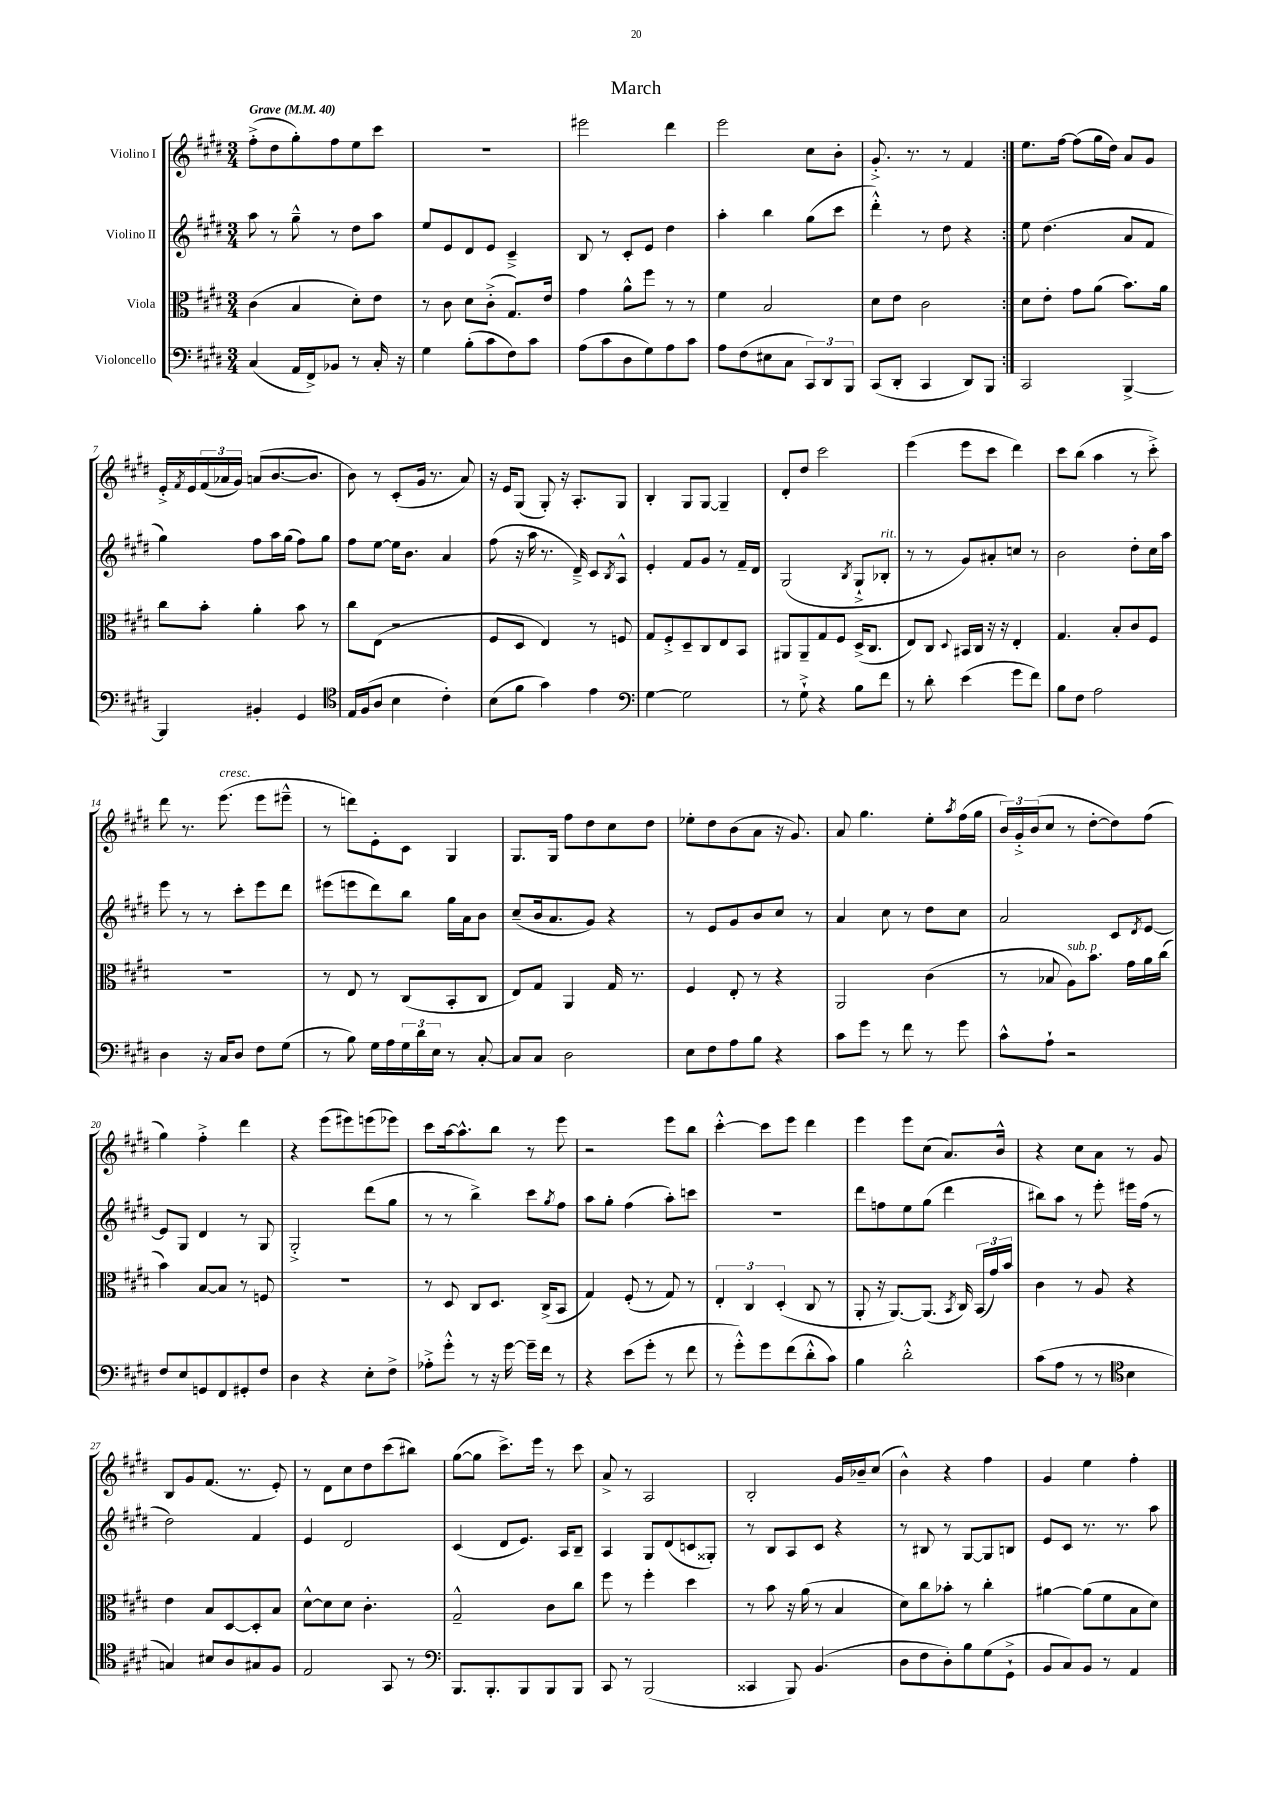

**kern	**kern	**kern	**kern
*staff4	*staff3	*staff2	*staff1
*clefF4	*clefC3	*clefG2	*clefG2
*k[f#c#g#d#]	*k[f#c#g#d#]	*k[f#c#g#d#]	*k[f#c#g#d#]
*M3/4	*M3/4	*M3/4	*M3/4
*MM40	*MM40	*MM40	*MM40
(4C#	(4c#	8aa	(8ff#'^
.	.	8r	8dd#
16AA	4B	8gg#~^^	8gg#')
16FF#^)	.	.	.
8BB-	.	8r	8ff#
8r	8d#')	8dd#	8ee
16C#'	8e	8aa	8ccc#
16r	.	.	.
=	=	=	=
4G#	8r	8ee	2.r
.	8c#	8e	.
(8B'	8d#	8d#	.
8c#	(8c#'^	8e	.
8F#)	8.G#)	4c#~^	.
8c#	.	.	.
.	16e	.	.
=	=	=	=
(8A	4g#	8B	2eee#
8c#	.	8r	.
8D#	8a^^	8c#'	.
8G#)	8ff#	8e	.
8A	8r	4dd#	4ddd#
8c#	8r	.	.
=	=	=	=
8A	4f#	4aa'	2eee
(8F#	.	.	.
8E#	2B	4bb	.
8C#	.	.	.
12CC#)	.	(8gg#	8cc#
12DD#	.	.	.
.	.	8ccc#	8b'
12BBB	.	.	.
=	=	=	=
(8CC#	8d#	4ddd#'^^)	8.g#'^
8DD#'	8e	.	.
.	.	.	8.r
4CC#	2c#	8r	.
.	.	8dd#	8r
8DD#)	.	4r	4f#
8BBB	.	.	.
=:|!	=:|!	=:|!	=:|!
2CC#	8d#	8ee	8.ee
.	8e'	(4.dd#	.
.	.	.	[16ff#
.	8g#	.	(8ff#]
.	(8a	.	16gg#
.	.	.	16dd#)
[4BBB^	8.b)	8a	8a
.	.	8f#	8g#
.	16a	.	.
=	=	=	=
4BBB]	8cc#	4gg#)	16e'^
.	.	.	8qf#
.	.	.	16e
.	8b'	.	(24f#
.	.	.	24a-
.	.	.	24g#)
4BB#'	4a'	8ff#	(8a
.	.	16aa	[8.b
.	.	(16gg#	.
4GG#	8b	8ff#)	.
.	.	.	8.b]
.	8r	8gg#	.
=	=	=	=
*clefC4	*	*	*
16E	8cc#	8ff#	8b)
(16F#	.	.	.
8A	(8E	[8ee	8r
4B	2r	16ee]	(8c#'
.	.	8.b	.
.	.	.	16g#
.	.	.	8.r
4c#')	.	4a	.
.	.	.	8a)
=	=	=	=
(8B	8F#	(8ff#	16r
.	.	.	16e
8f#	8D#	16r	(8G#
.	.	16aa	.
4g#)	4E)	8.r	8G#')
.	.	.	16r
.	.	16d#~^)	8.A'
4e	8r	8c#	.
.	.	8qB	.
.	8F	8A^^	8G#
=	=	=	=
*clefF4	*	*	*
[4G#	8G#	4e'	4B'
.	8F#'^	.	.
2G#]	8D#~	8f#	8G#
.	8C#	8g#	[8G#
.	8E	8r	4G#~]
.	8BB	16f#~	.
.	.	16d#	.
=	=	=	=
8r	8AA#	(2G#	8d#'
8G#`^	8AA#~	.	8dd#
4r	8G#	.	2ccc#
.	8F#	.	.
.	.	8qB	.
8B	(16D#^	8G#`^	.
.	8.C#	.	.
8f#	.	8B-'	.
=	=	=	=
8r	8E)	8r	(4eee
8d#'	8C#	8r	.
.	8qqD#	.	.
(4e	16BB#	8g#)	8eee
.	16C#	.	.
.	16r	8a#'	8ccc#
.	16r	.	.
8g#	4E'	8cc	4ddd#)
8f#)	.	8r	.
=	=	=	=
8B	4.G#	2b	8ccc#
8F#	.	.	(8bb
2A	.	.	4aa
.	8B'	.	.
.	8c#	8dd#'	8r
.	8F#	16cc#	8ccc#'^)
.	.	16aa	.
=	=	=	=
4D#	2.r	8eee	8ddd#
.	.	8r	8.r
16r	.	8r	.
16C#	.	.	(8.eee
8D#	.	8ccc#'	.
8F#	.	8eee	8eee
(8G#	.	8ddd#	8eee#~^^
=	=	=	=
8r	8r	(8eee#	8r
8B)	8E	8eee	8ddd)
16G#	8r	8ddd#)	8e'
16A	.	.	.
24G#	(8C#	8bb	8c#
24d#	.	.	.
24E	.	.	.
8r	8BB'	16gg#	4G#
.	.	16a	.
[8C#'	8C#	8b	.
=	=	=	=
8C#]	8E)	(8cc#~	8.G#
8C#	8G#	16b	.
.	.	8.a	16G#
2D#	4AA	.	8ff#
.	.	8g#)	8dd#
.	16G#	4r	8cc#
.	8.r	.	.
.	.	.	8dd#
=	=	=	=
8E	4F#	8r	8ee-'
8F#	.	8e	8dd#
8A	8E'	8g#	(8b
8B	8r	8b	8a
4r	4r	8cc#	16r
.	.	.	8.g#)
.	.	8r	.
=	=	=	=
8c#	2AA	4a	8a
8g#	.	.	4.gg#
8r	.	8cc#	.
8f#	.	8r	.
8r	(4c#	8dd#	8ee'
.	.	.	8qaa
8g#	.	8cc#	(16ff#
.	.	.	16gg#
=	=	=	=
8c#^^	8r	2a	24b)
.	.	.	24g#'^
.	.	.	(24b
8A`	8B-	.	8cc#
2r	8A)	.	8r
.	8.b	.	[8dd#'
.	.	8c#	8dd#])
.	16g#	.	.
.	.	8qd#	.
.	16a	[8e	(8ff#
.	(16cc#	.	.
=	=	=	=
8F#	4b)	8e]	4gg#)
8E	.	8G#	.
8GG	[8B	4d#	4ff#'^
8FF#	8B]	.	.
8GG#'	8r	8r	4ddd#
8F#	8F	8G#	.
=	=	=	=
4D#	2.r	2G#'^	4r
4r	.	.	(8eee
.	.	.	8eee#)
8E'	.	(8ddd#	(8eee
8F#^	.	8gg#	8eee-)
=	=	=	=
8A-'^	8r	8r	8ccc#
8g#'^^	8D#	8r	[16aa
.	.	.	8.aa^^]
8r	8C#	4bb^)	.
16r	8.D#	.	8bb
[16g#	.	.	.
16g#~]	.	8ccc#	8r
16f#	(16C#^	.	.
.	.	8qgg#	.
8r	8BB	8ff#	8eee
=	=	=	=
4r	4G#)	8aa	2r
.	.	8gg#'	.
(8e	(8F#'	(4ff#	.
8g#'	8r	.	.
8r	8G#)	8aa')	8eee
8f#	8r	8ccc	8bb
=	=	=	=
8r	6E'	2.r	[4ccc#'^^
8g#'^^)	.	.	.
.	6C#	.	.
8g#	.	.	8ccc#]
.	(6D#'	.	.
(8f#	.	.	8eee
8d#'^^	8C#	.	4ddd#
8c#)	8r	.	.
=	=	=	=
4B	8AA'	8ddd#	4eee
.	16r	8ff	.
.	[8.AA)	.	.
2d#'^^	.	8ee	8eee
.	(8.AA]	(8gg#	(8cc#
.	.	4ddd#	8.a)
.	8qBB	.	.
.	16C#)	.	.
.	(24BB	.	.
.	24g#)	.	.
.	.	.	16b^^
.	24b	.	.
=	=	=	=
(8c#	4c#	8bb#)	4r
8A	.	8aa	.
8r	8r	8r	8cc#
8r	8A	8eee'	8a
*clefC4	*	*	*
4B	4r	16eee#	8r
.	.	(16ff#	.
.	.	8r	8g#
=	=	=	=
4G)	4e	2dd#)	8B
.	.	.	8g#
8B#	8B	.	(8.f#
8A	[8D#	.	.
.	.	.	8.r
8G#	8D#']	4f#	.
8F#	8B	.	8e')
=	=	=	=
2E	[8d#^^	4e	8r
.	8d#]	.	8d#
.	8d#	2d#	8cc#
.	4.c#'	.	8dd#
8GG#	.	.	(8ccc#
8r	.	.	8bb#)
=	=	=	=
*clefF4	*	*	*
8.BBB	2G#~^^	(4c#	([8gg#
.	.	.	8gg#]
8.BBB'	.	.	.
.	.	8d#	8.ccc#^)
8BBB	.	8.e)	.
.	.	.	16eee
8BBB	8c#	.	8r
.	.	16A	.
8BBB	8cc#	8B~	8ccc#
=	=	=	=
8CC#	8ff#	4A	8a^
8r	8r	.	8r
(2BBB	4ff#'	8G#	2A
.	.	(8d#	.
.	4dd#	8c	.
.	.	8G##')	.
=	=	=	=
4CC##	8r	8r	2B'
.	8b	8B	.
8BBB)	16r	8A	.
.	(16a	.	.
(4.BB	8r	8c#	.
.	4B	4r	16g#
.	.	.	16b-~
.	.	.	(8cc#
=	=	=	=
8D#	8d#)	8r	4b^^)
8F#	8cc#	8B#	.
8D#')	8b-'	8r	4r
8B	8r	[8G#	.
(8G#	4cc#'	8G#]	4ff#
8GG#`^	.	8B	.
=	=	=	=
8BB	[4a#	8e	4g#
8C#)	.	8c#	.
8BB	(8a#]	8.r	4ee
8r	8f#	.	.
.	.	8.r	.
4AA	8B	.	4ff#'
.	8d#)	8aa	.
==	==	==	==
*-	*-	*-	*-
